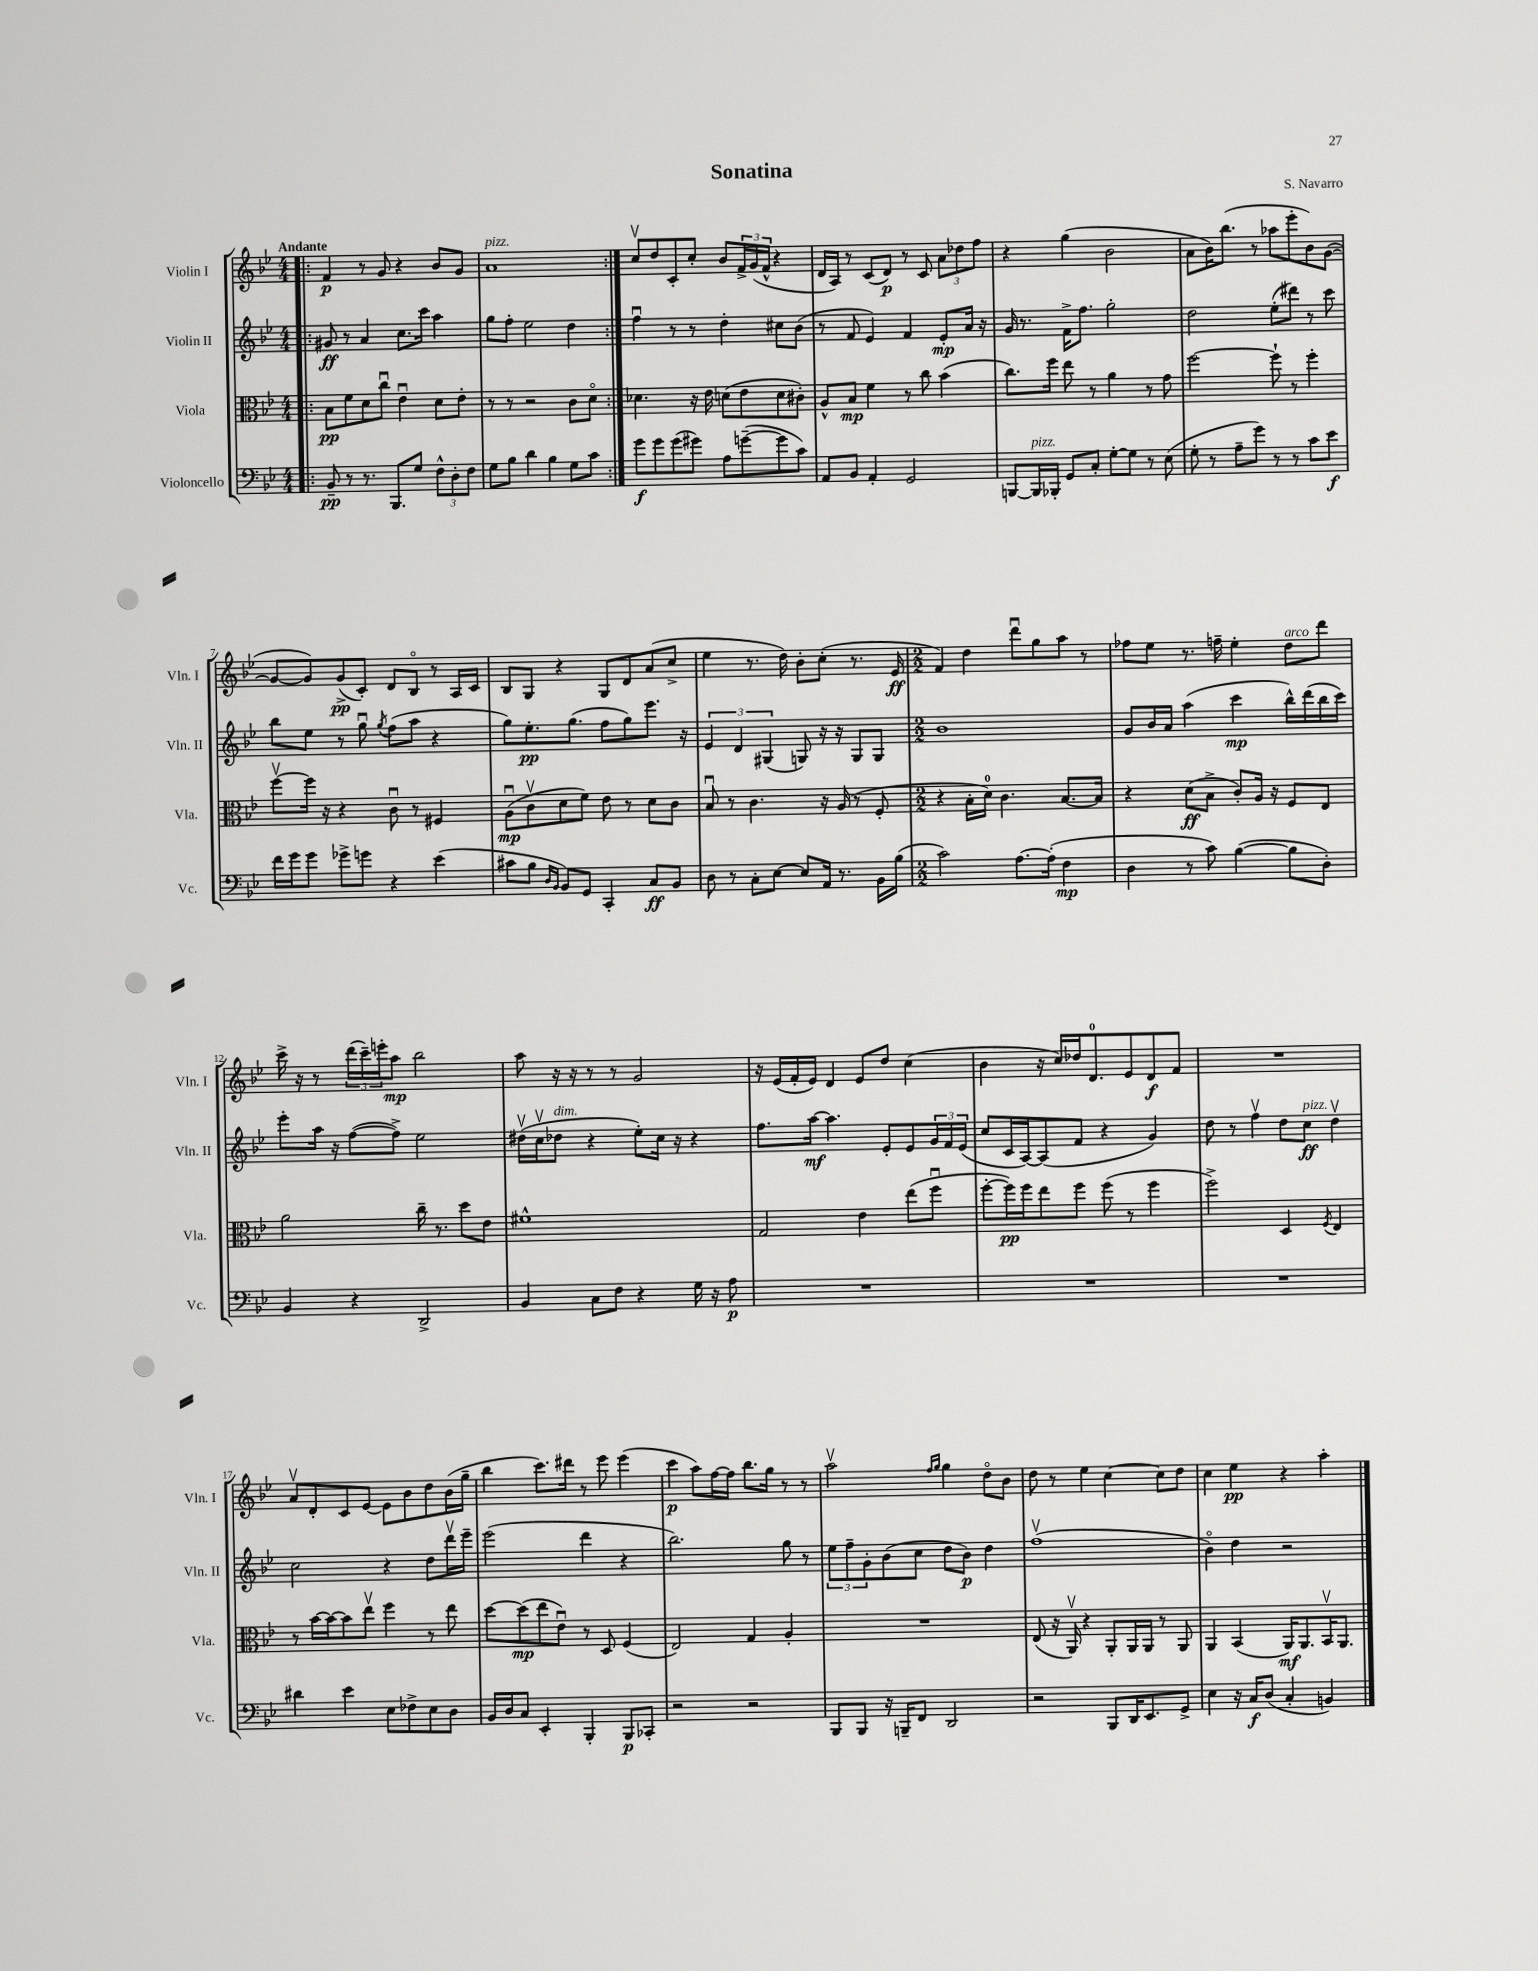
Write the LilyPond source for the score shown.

\header { title = "Sonatina" composer = "S. Navarro" }
<<
\new StaffGroup <<
\new Staff = "s0" \with { instrumentName = "Violin I" shortInstrumentName = "Vln. I" } {
    \clef treble \key bes \major \numericTimeSignature \time 4/4 \tempo "Andante"
    \repeat volta 2 { \bar ".|:" f'4\p r8 g'8 r4 bes'8 g'8 |
    a'1^\markup { \italic "pizz." } | }
    c''8\upbow d''8 c'8-. c''8-. bes'8 \tuplet 3/2 { f'16-> g'16( f'16-^ } r4 |
    d'16 a16) r8 c'8( d'8\p) r8 c'8 \tuplet 3/2 { a'8 des''8 f''8 } |
    r4 g''4( bes'2 |
    a'8 bes'16) bes''8.( r8 aes''8 ees'''8-. bes'8) g'8~( |
    g'8~ g'8) g'8->\pp( c'8-.) d'8 bes8\flageolet r8 a16 c'16 |
    bes8 g8 r4 g8 d'8 a'8( c''8-> |
    ees''4 r8. d''16) bes'8-. c''8-.( r8. ees'16\ff |
    \numericTimeSignature \time 2/2 f'4) d''4 d'''8\downbow g''8 a''8 r8 |
    fes''8 ees''8 r8. f''16-- ees''4-. d''8^\markup { \italic "arco" } d'''8 |
    c'''16-> r16 r8 \tuplet 3/2 { d'''16( c'''16--) e'''16-. } a''8\mp bes''2 |
    a''8 r16 r16 r8 r8 g'2 |
    r16 ees'16( f'16-. ees'16) d'4 ees'8 d''8 c''4( |
    bes'4 r16 c''16) des''16 d'8.-0 ees'8 d'8\f f'8 |
    R1 |
    a'8\upbow d'8-. c'8 ees'8~ ees'8 bes'8 d''8 bes'16( g''16-- |
    bes''4 c'''8.) dis'''16 r8 ees'''8 ees'''4( |
    c'''4\p a''8) f''16~ f''16 bes''8. g''16 r8 r8 |
    a''2\upbow \grace { f''16 g''16 } g''4 d''8\flageolet bes'8 |
    d''8 r8 ees''4 c''4~ c''8 d''8 |
    c''4 ees''4\pp r4 a''4-. \bar "|." |
}
\new Staff = "s1" \with { instrumentName = "Violin II" shortInstrumentName = "Vln. II" } {
    \clef treble \key bes \major \numericTimeSignature \time 4/4
    \repeat volta 2 { \bar ".|:" gis'8\ff r8 a'4 c''8. c'''16 a''4 |
    g''8 f''8-. ees''2 d''4 | }
    f''4\downbow r8 r8 d''4-. cis''8 bes'8( |
    r8 f'8 ees'4) f'4 ees'8-.\mp a'16 r16 |
    g'16 r8. f'16-> f''8. g''2-. |
    d''2 ees''8-.( dis'''8) r8 c'''8 |
    bes''8 ees''8 r8 g''8\downbow \acciaccatura { g''8 } f''8( a''8 r4 |
    g''8) ees''8.-.\pp g''8.( f''8 g''8) ees'''8. r16 |
    \tuplet 3/2 { ees'4 d'4 gis4( } g8) r16 r16 g8 g8 |
    \numericTimeSignature \time 2/2 bes'1 |
    g'8 bes'16 a'16 a''4( c'''4\mp bes''16-^) d'''16( bes''16 c'''16) |
    ees'''8-. a''16 r16 f''8~( f''8->) ees''2 |
    dis''16\upbow( c''16\upbow des''8^\markup { \italic "dim." } r4 ees''8-.) c''16 r16 r4 |
    f''8. a''16~\mf a''4. ees'8-. ees'8 \tuplet 3/2 { g'16 f'16 ees'16( } |
    c''8 c'16 a16~) a8( f'8 r4 g'4) |
    d''8 r8 f''4\upbow d''8 c''8\ff^\markup { \italic "pizz." } d''4\upbow |
    c''2 r4 d''8 d'''16\upbow ees'''16-- |
    ees'''2( d'''4 r4 |
    bes''2.) g''8 r8 |
    \tuplet 3/2 { ees''8 f''8-- g'8-. } bes'8( c''8 d''8 bes'8\p) d''4 |
    f''1\upbow( |
    bes'4\flageolet) d''4 r2 \bar "|." |
}
\new Staff = "s2" \with { instrumentName = "Viola" shortInstrumentName = "Vla." } {
    \clef alto \key bes \major \numericTimeSignature \time 4/4
    \repeat volta 2 { \bar ".|:" bes8\pp f'8 d'8 c''8\downbow ees'4\downbow d'8 ees'8-. |
    r8 r8 r2 c'8 d'8\flageolet | }
    des'4. r16 ees'16 d'8( ees'8 d'8 cis'8-.) |
    a8-^ bes8\mp f'4 r8 c''8 bes'4( |
    c''8.) f''16 ees''8 r8 a'4 r8 g'8 |
    f''2~ f''8-! r8 f''4-. |
    f''8~\upbow f''16 r16 r4 c'8\downbow r8 fis4 |
    a8\downbow\mp( c'8\upbow d'8 f'8) ees'8 r8 d'8 c'8 |
    bes8\downbow r8 c'4. r16 a16( r8 f8-. |
    \numericTimeSignature \time 2/2 r4 bes16-. d'16-0) c'4. bes8.~ bes16 |
    r4 d'8\ff( bes8-> c'8-.) a16 r16 f8 ees8 |
    a'2 c''16-- r8. d''8 ees'8 |
    fis'1-^ |
    g2 ees'4 ees''8( f''8\downbow |
    f''8~-. f''16\pp) f''16 ees''8 f''8 f''8( r8 f''4 |
    f''2->) d4 \acciaccatura { f8 } ees4 |
    r8 bes'16~ bes'16~ bes'8 ees''8\upbow f''4 r8 ees''8 |
    d''8~ d''8\mp( ees''8 ees'8\downbow) r8 d8 f4( |
    ees2) g4 a4-. |
    R1 |
    ees8( r16 a,16\upbow) r4 a,8-. a,16 a,16 r8 a,8 |
    a,4 bes,4( a,16\mf) a,8. bes,16\upbow a,8. \bar "|." |
}
\new Staff = "s3" \with { instrumentName = "Violoncello" shortInstrumentName = "Vc." } {
    \clef bass \key bes \major \numericTimeSignature \time 4/4
    \repeat volta 2 { \bar ".|:" bes,8--\pp r8 r8. bes,,8. g8 \tuplet 3/2 { f8-^ d8-. f8 } |
    g8 bes8 d'4 bes4 g8 c'8 | }
    g'8\f g'8 g'8( gis'8) a8 g'8~--( g'8 c'8) |
    a,8 bes,8 a,4-. g,2 |
    b,,8~ b,,16^\markup { \italic "pizz." } bes,,16-. g,8 c8-. g8~-. g8 r8 ees8( |
    g8-. r8 a8-- g'8) r8 r8 c'8 ees'8\f |
    f'16 g'16 g'8 ges'8-> g'8 r4 ees'4( |
    cis'8 bes8 \grace { d16 bes,16 } bes,8) g,8 c,4-. c8\ff bes,8 |
    d8 r8 c8-. ees8~ ees8 a,16 r8. bes,16 bes16( |
    \numericTimeSignature \time 2/2 c'2) a8.~ a16-.( f4\mp |
    d4 r8 c'8) bes4~( bes8 d8-.) |
    bes,4 r4 d,2-> |
    bes,4 c8 f8 r4 g16 r16 a8\p |
    R1 |
    R1 |
    R1 |
    dis'4 ees'4 ees8 fes8-> ees8 d8 |
    bes,16 d16 c8 ees,4-. bes,,4-. bes,,8\p ces,8-. |
    r2 r2 |
    bes,,8 bes,,8 r16 b,,16-- f,8 d,2 |
    r2 bes,,8 d,16 ees,8. g,8-> |
    ees4 r16 c16\f d8( c4-. b,4) \bar "|." |
}
>>
>>
